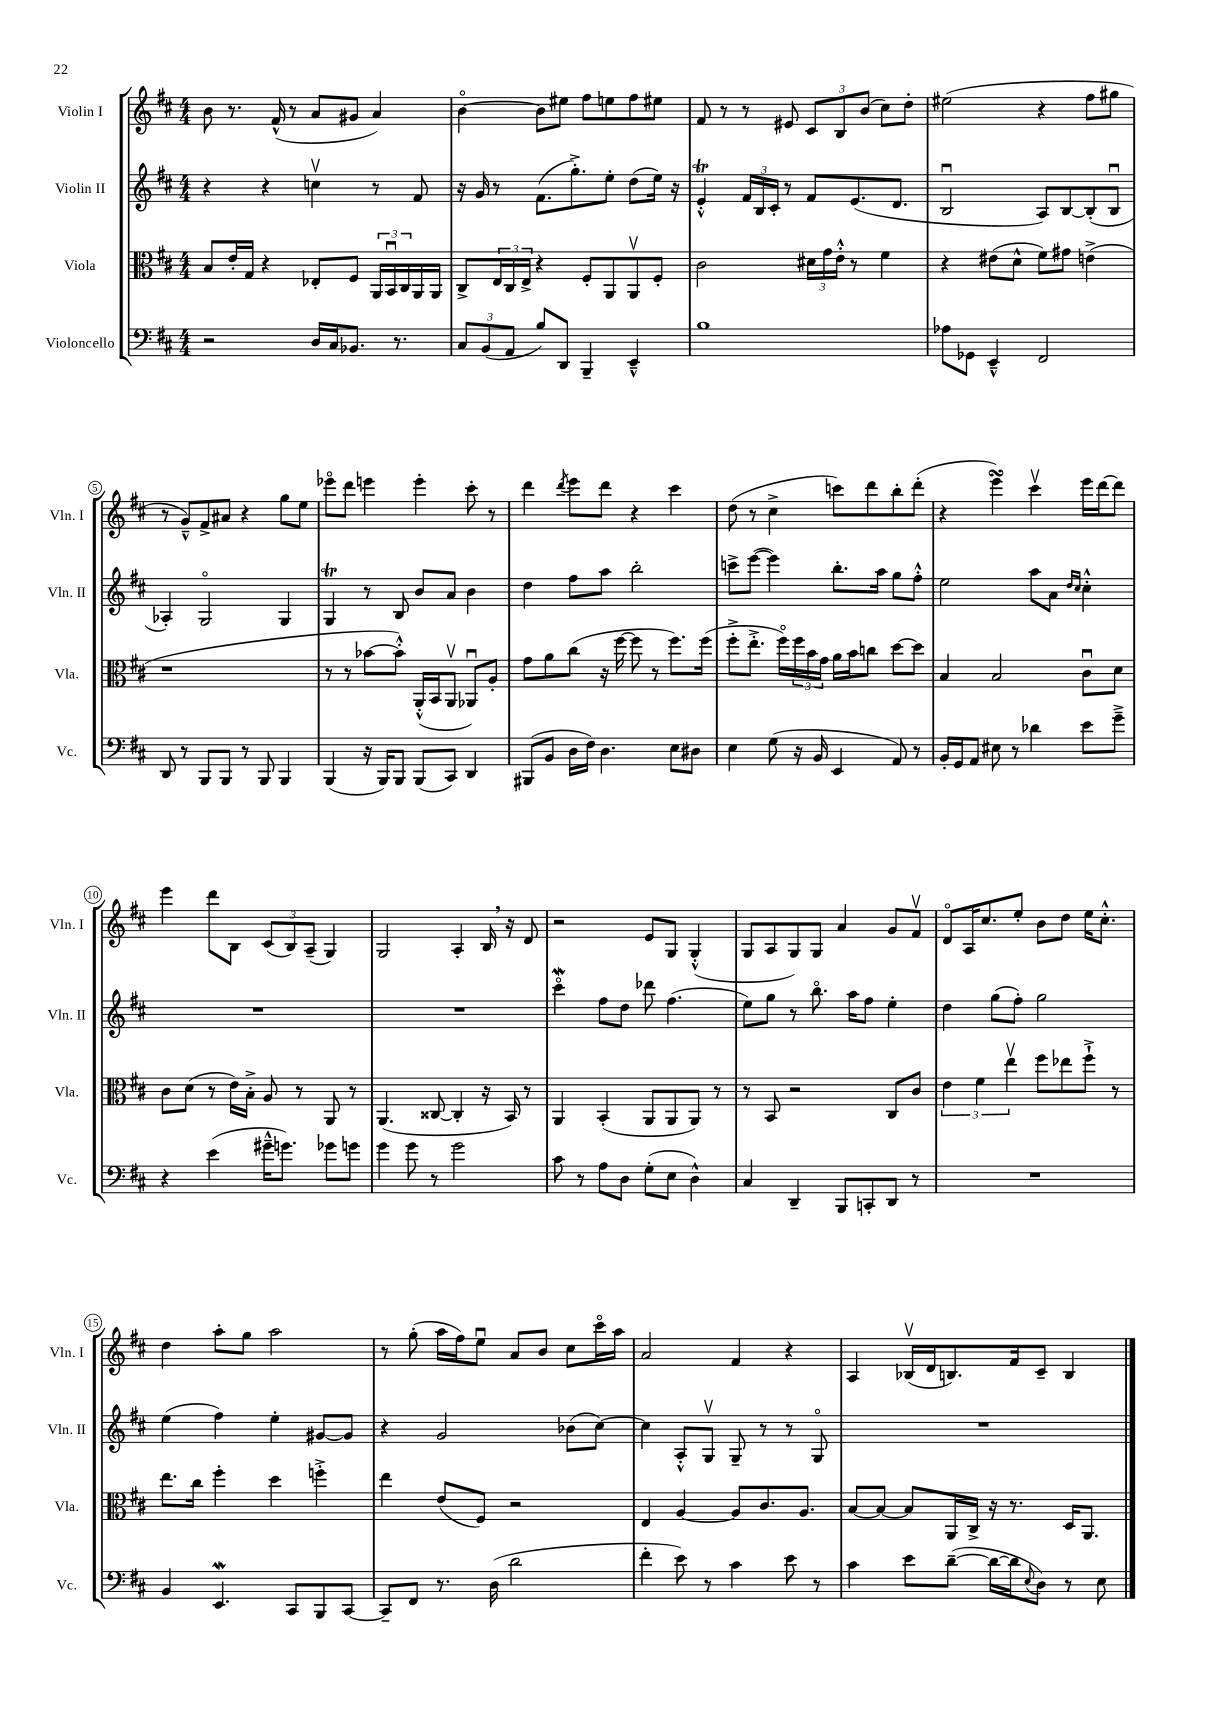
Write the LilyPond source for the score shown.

<<
\new StaffGroup <<
\new Staff = "s0" \with { instrumentName = "Violin I" shortInstrumentName = "Vln. I" } {
    \clef treble \key d \major \numericTimeSignature \time 4/4
    b'8 r8. fis'16-^( r8 a'8 gis'8 a'4) |
    b'4~\flageolet b'8 eis''8 fis''8 e''8 fis''8 eis''8 |
    fis'8 r8 r8 eis'8 \tuplet 3/2 { cis'8 b8 b'8( } cis''8) d''8-. |
    eis''2( r4 fis''8 gis''8 |
    r8 g'8---^) fis'8-> ais'8 r4 g''8 e''8 |
    ees'''8\flageolet d'''8 e'''4 e'''4-. cis'''8-. r8 |
    d'''4 \acciaccatura { d'''8 } e'''8 d'''8 r4 cis'''4 |
    d''8( r8 cis''4-> c'''8) d'''8 b''8-. d'''8-.( |
    r4 e'''4\turn) cis'''4\upbow e'''16 d'''16~ d'''8 |
    e'''4 d'''8 b8 \tuplet 3/2 { cis'8( b8) a8--( } g4) |
    g2 a4-. b16 \breathe r16 d'8 |
    r2 e'8 g8 g4-.-^( |
    g8 a8 g8) g8 a'4 g'8 fis'8\upbow |
    d'8\flageolet a16 cis''8. e''8-. b'8 d''8 e''16 cis''8.-.-^ |
    d''4 a''8-. g''8 a''2 |
    r8 g''8-.( a''16 fis''16) e''8\downbow a'8 b'8 cis''8 cis'''16\flageolet a''16 |
    a'2 fis'4 r4 |
    a4 bes16\upbow( d'16 b8.) fis'16 cis'8-- b4 \bar "|." |
}
\new Staff = "s1" \with { instrumentName = "Violin II" shortInstrumentName = "Vln. II" } {
    \clef treble \key d \major \numericTimeSignature \time 4/4
    r4 r4 c''4\upbow r8 fis'8 |
    r16 g'16 r8 fis'8.( g''8.-.->) e''8-. d''8( e''16) r16 |
    e'4-.-^\trill \tuplet 3/2 { fis'16 b16 cis'16-. } r8 fis'8 e'8.( d'8. |
    b2\downbow a8) b8~ b8-.( b8\downbow |
    aes4-.) g2\flageolet g4 |
    g4\trill r8 b8 b'8 a'8 b'4 |
    d''4 fis''8 a''8 b''2-. |
    c'''8-> e'''8~( e'''4) b''8.-. a''16 g''8 fis''8-.-^ |
    e''2 a''8 a'8 \grace { d''16 cis''16 } cis''4-.-^ |
    R1 |
    R1 |
    cis'''4\flageolet\mordent fis''8 d''8 des'''8 fis''4.( |
    e''8) g''8 r8 b''8.\flageolet a''16 fis''8 e''4-. |
    d''4 g''8( fis''8-.) g''2 |
    e''4( fis''4) e''4-. gis'8~ gis'8 |
    r4 g'2 bes'8( cis''8~) |
    cis''4 a8-.-^ g8\upbow g8-- r8 r8 g8\flageolet |
    R1 \bar "|." |
}
\new Staff = "s2" \with { instrumentName = "Viola" shortInstrumentName = "Vla." } {
    \clef alto \key d \major \numericTimeSignature \time 4/4
    b8 e'16-. g16 r4 ees8-. fis8 \tuplet 3/2 { a,16 b,16\downbow cis16 } a,16 a,16 |
    cis8-> \tuplet 3/2 { e16 cis16 e16-> } r4 fis8-. a,8 a,8\upbow fis8-. |
    cis'2 \tuplet 3/2 { dis'16 g'16 e'16-.-^ } r8 fis'4 |
    r4 eis'8( d'8-^ fis'8) gis'8 e'4->( |
    r1 |
    r8 r8 bes'8~ bes'8-.-^) a,16-.-^( b,16 a,8\upbow aes,8\downbow) a8-. |
    g'8 a'8 cis''8( r16 fis''16~ fis''8 r8 fis''8.) fis''16( |
    fis''8-.-> e''8.-.-> fis''16\flageolet) \tuplet 3/2 { fis''16 b'16 g'16 } a'16 b'16 c''8 d''8~ d''8 |
    b4 b2 cis'8\downbow d'8 |
    cis'8 d'8( r8 e'16) b16-.-> a8 r8 a,8 r8 |
    a,4.( cisis8~ cisis4-. r16 b,16) r8 |
    a,4 b,4-.( a,8 a,8 a,8) r8 |
    r8 b,8 r2 cis8 cis'8 |
    \tuplet 3/2 { e'4 fis'4 e''4\upbow } fis''8 ees''8 fis''8-!-> r8 |
    e''8. cis''16 fis''4-. d''4 f''4-.-> |
    e''4 e'8( fis8) r2 |
    e4 a4~ a8 cis'8. a8. |
    b8~ b8~ b8 a,16 cis16-> r16 r8. d16 a,8. \bar "|." |
}
\new Staff = "s3" \with { instrumentName = "Violoncello" shortInstrumentName = "Vc." } {
    \clef bass \key d \major \numericTimeSignature \time 4/4
    r2 d16 cis16 bes,8. r8. |
    \tuplet 3/2 { cis8 b,8( a,8 } b8) d,8 b,,4-- e,4---^ |
    b1 |
    aes8 ges,8 e,4---^ fis,2 |
    d,8 r8 b,,8 b,,8 r8 b,,8 b,,4 |
    b,,4( r16 b,,16) b,,8 b,,8( cis,8) d,4 |
    bis,,8( b,8 d16 fis16) d4. e8 dis8 |
    e4 g8( r16 b,16 e,4 a,8) r8 |
    b,16-. g,16 a,8 eis8 r8 des'4 e'8 g'8---> |
    r4 e'4( gis'16---^ g'8.) ges'8 g'8 |
    g'4 g'8 r8 g'2 |
    cis'8 r8 a8 d8 g8-.( e8 d4-^) |
    cis4 d,4-- b,,8 c,8-. d,8 r8 |
    R1 |
    b,4 e,4.\mordent cis,8 b,,8 cis,8~ |
    cis,8-- fis,8 r8. d16( d'2 |
    fis'4-. e'8) r8 cis'4 e'8 r8 |
    cis'4 e'8 d'8~--( d'16~ d'16 \appoggiatura { e8 } d8) r8 e8 \bar "|." |
}
>>
>>
\layout { \context { \Score \override BarNumber.stencil = #(make-stencil-circler 0.1 0.3 ly:text-interface::print) } }
